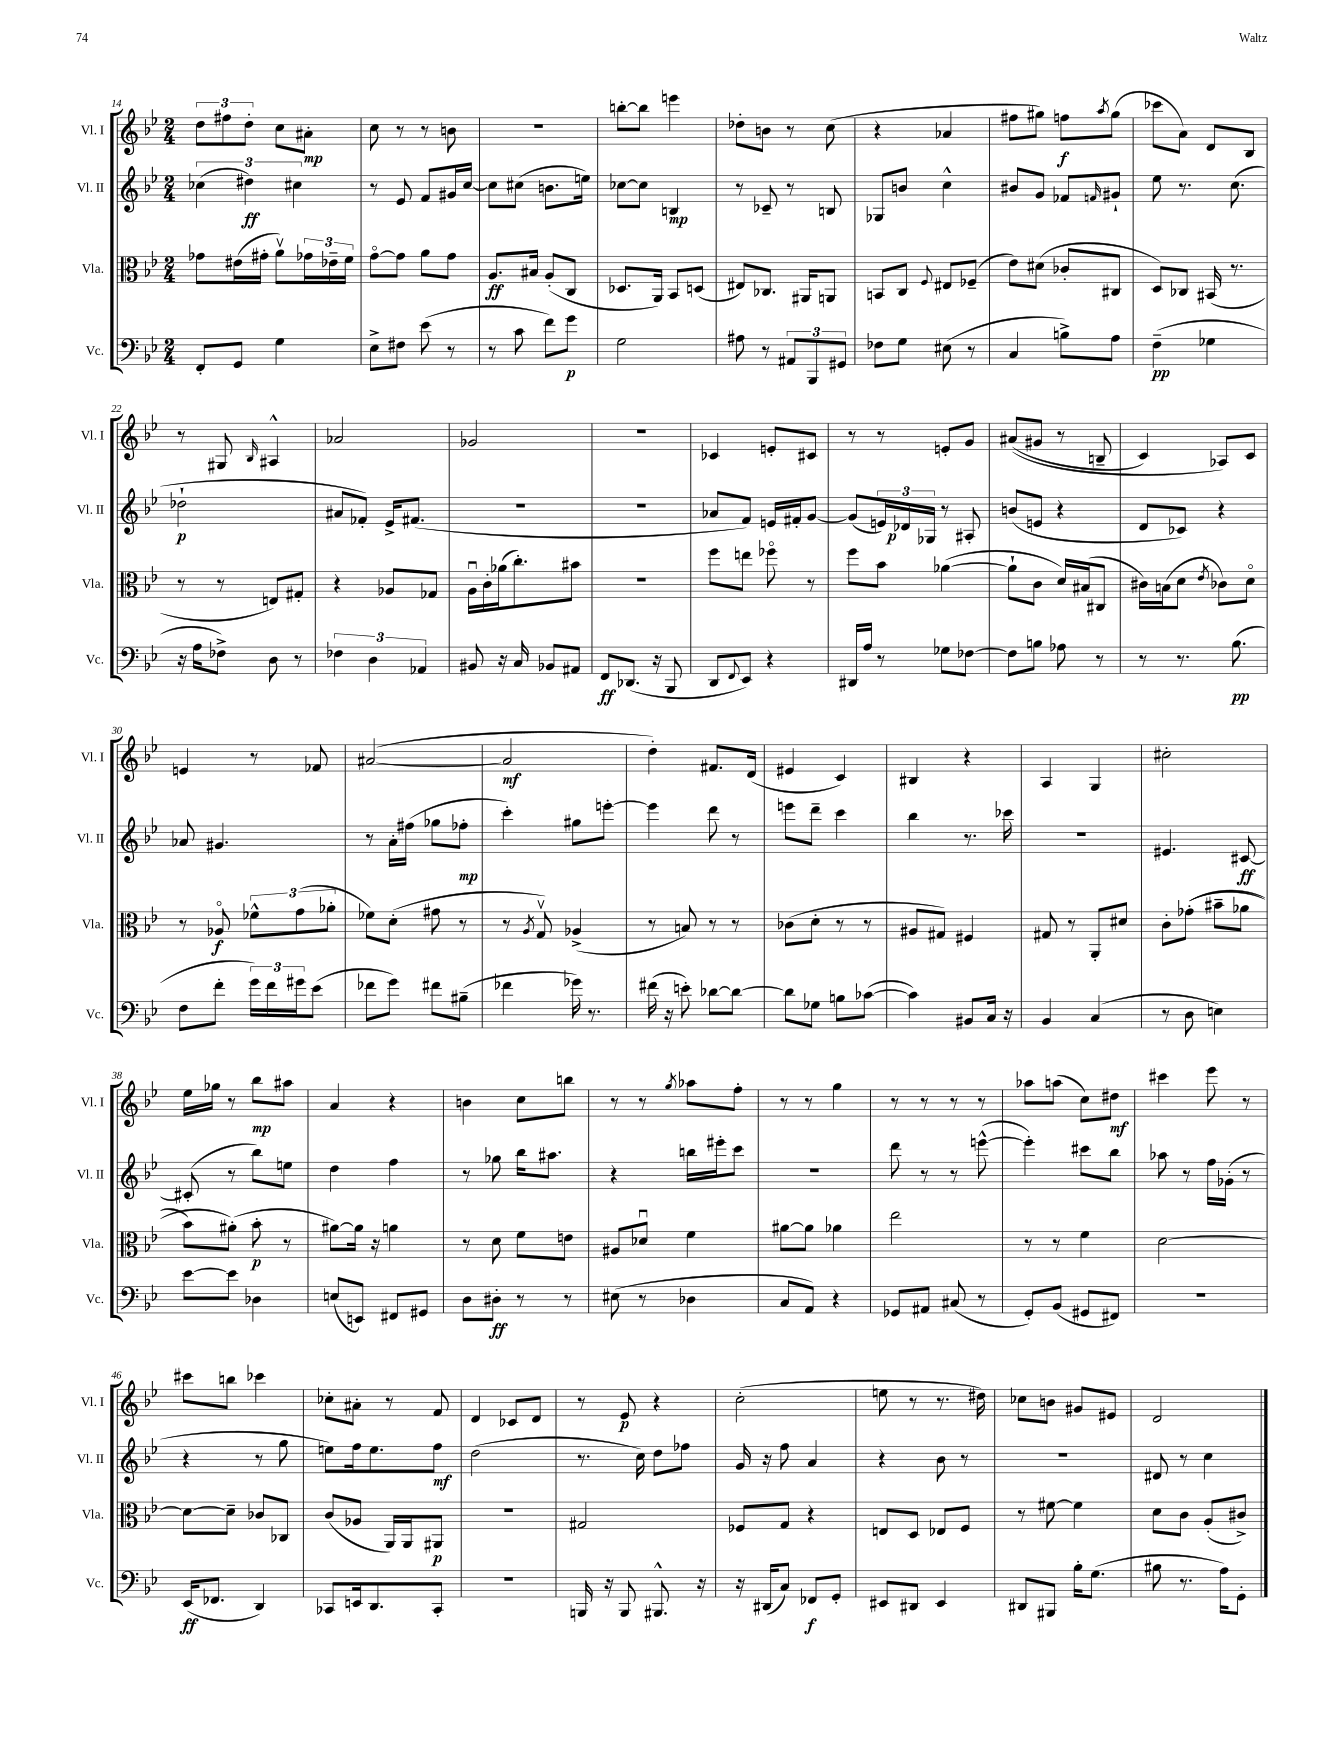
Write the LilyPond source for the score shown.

<<
\new StaffGroup <<
\new Staff = "s0" \with { instrumentName = "Vl. I" shortInstrumentName = "Vl. I" } {
    \clef treble \key bes \major \numericTimeSignature \time 2/4
    \tuplet 3/2 { d''8 fis''8 d''8-. } c''8 ais'8-.\mp |
    c''8 r8 r8 b'8 |
    r2 |
    b''8~-. b''8 e'''4 |
    des''8-. b'8 r8 c''8( |
    r4 aes'4 |
    fis''8 gis''8) f''8\f \acciaccatura { a''8 } gis''8( |
    ces'''8 a'8) d'8 bes8 |
    r8 gis8 \grace { bes16 } ais4-^ |
    aes'2 |
    ges'2 |
    r2 |
    ces'4 e'8-. cis'8 |
    r8 r8 e'8-. g'8 |
    ais'8(\( gis'8 r8 b8-- |
    c'4) aes8\) c'8 |
    e'4 r8 fes'8 |
    ais'2~( |
    ais'2\mf |
    d''4-.) fis'8. d'16( |
    eis'4 c'4) |
    bis4 r4 |
    a4 g4 |
    cis''2-. |
    ees''16 ges''16 r8 bes''8\mp ais''8 |
    a'4 r4 |
    b'4 c''8 b''8 |
    r8 r8 \acciaccatura { g''8 } aes''8 f''8-. |
    r8 r8 g''4 |
    r8 r8 r8 r8 |
    aes''8 a''8( c''8) dis''8\mf |
    cis'''4 ees'''8 r8 |
    cis'''8 b''8 ces'''4 |
    ces''8-. ais'8-. r8 f'8 |
    d'4 ces'8 d'8 |
    r8 ees'8\p r4 |
    c''2-.( |
    e''8 r8 r8. dis''16) |
    ces''8 b'8 gis'8 eis'8 |
    d'2 \bar "|." |
}
\new Staff = "s1" \with { instrumentName = "Vl. II" shortInstrumentName = "Vl. II" } {
    \clef treble \key bes \major \numericTimeSignature \time 2/4
    \tuplet 3/2 { ces''4( dis''4\ff) cis''4 } |
    r8 ees'8 f'8 gis'16 c''16~ |
    c''8 cis''8( b'8. e''16) |
    ces''8~ ces''8 b4\mp |
    r8 ces'8-- r8 b8 |
    ges8 b'8 c''4-^ |
    bis'8 g'8 fes'8 \grace { f'16 } gis'8-! |
    ees''8 r8. c''8.( |
    des''2-!\p |
    ais'8 fes'8-.) ees'16-> fis'8.( |
    R2 |
    r2 |
    aes'8 f'8) e'16 fis'16-. g'8~ |
    g'8( \tuplet 3/2 { e'16) des'16\p ges16 } r8 ais8-. |
    b'8( e'8 r4 |
    d'8 ces'8) r4 |
    aes'8 gis'4. |
    r8 a'16-. fis''16( ges''8 fes''8-.\mp |
    c'''4-.) gis''8 e'''8~-. |
    e'''4 d'''8 r8 |
    e'''8 d'''8-- c'''4 |
    bes''4 r8. ces'''16 |
    R2 |
    eis'4. cis'8~\ff |
    cis'8-.( r8 bes''8) e''8 |
    d''4 f''4 |
    r8 ges''8 bes''16 ais''8. |
    r4 b''16 eis'''16-. c'''8 |
    R2 |
    d'''8 r8 r8 e'''8~-^( |
    e'''4-.) cis'''8 bes''8 |
    aes''8 r8 f''16 ges'16-.( r8 |
    r4 r8 g''8 |
    e''8) f''16 e''8. f''8\mf |
    d''2( |
    r8. c''16) d''8 fes''8 |
    g'16 r16 f''8 a'4 |
    r4 bes'8 r8 |
    R2 |
    dis'8 r8 c''4 \bar "|." |
}
\new Staff = "s2" \with { instrumentName = "Vla." shortInstrumentName = "Vla." } {
    \clef alto \key bes \major \numericTimeSignature \time 2/4
    ges'8 eis'16( gis'16-. a'8\upbow) \tuplet 3/2 { ges'16 ees'16-- f'16 } |
    g'8~\flageolet g'8 a'8 g'8 |
    a8.\ff bis16 a8-.( c8 |
    des8. a,16) bes,8 d8( |
    eis8) ces8. ais,16 a,8 |
    b,8 c8 \appoggiatura { f8 } eis8 fes8--( |
    ees'8) dis'8( ces'8-. cis8 |
    d8) ces8 bis,16( r8. |
    r8 r8 e8) gis8-. |
    r4 aes8 ges8 |
    a16\downbow c'16-. aes'16( c''8.-.) bis'8 |
    r2 |
    f''8 e''8 fes''8\flageolet r8 |
    f''8 bes'8 aes'4~( |
    aes'8-! c'8 d'16) bis16( cis8 |
    cis'16) b16( d'8 \acciaccatura { ees'8 } ces'8) d'8\flageolet |
    r8 aes8\flageolet\f \tuplet 3/2 { fes'8-^ g'8( aes'8-. } |
    fes'8) d'8-.( gis'8 r8 |
    r8 \acciaccatura { a8 } g8\upbow) aes4->( |
    r8 b8) r8 r8 |
    ces'8( d'8-. r8 r8 |
    ais8 gis8) fis4 |
    gis8 r8 a,8-. dis'8 |
    c'8-. ges'8-.(\( bis'8-- aes'8 |
    bes'8) ais'8-.(\) bes'8-.\p r8 |
    ais'8~) ais'16 r16 a'4 |
    r8 d'8 f'8 e'8 |
    ais8 des'8\downbow f'4 |
    ais'8~ ais'8 aes'4 |
    ees''2 |
    r8 r8 f'4 |
    d'2~ |
    d'8~ d'8-- ces'8 ces8 |
    c'8( aes8 a,16) a,16 ais,8\p |
    r2 |
    gis2 |
    fes8 g8 r4 |
    e8 d8 ees8 f8 |
    r8 fis'8~ fis'4 |
    d'8 c'8 a8-.( cis'8->) \bar "|." |
}
\new Staff = "s3" \with { instrumentName = "Vc." shortInstrumentName = "Vc." } {
    \clef bass \key bes \major \numericTimeSignature \time 2/4
    f,8-. g,8 g4 |
    ees8-> fis8 ees'8( r8 |
    r8 c'8 f'8) g'8\p |
    g2 |
    ais8 r8 \tuplet 3/2 { ais,8 bes,,8 gis,8 } |
    fes8 g8 eis8( r8 |
    c4 b8->) a8 |
    f4--\pp( ges4 |
    r16 a16 fes8->) d8 r8 |
    \tuplet 3/2 { fes4 d4 aes,4 } |
    bis,8 r16 c16 bes,8 ais,8 |
    f,8\ff des,8.( r16 bes,,8 |
    d,8 \appoggiatura { f,8 } ees,8) r4 |
    dis,16 a16 r8 ges8 fes8~ |
    fes8 b8 aes8 r8 |
    r8 r8. bes8.\pp( |
    f8 f'8-. \tuplet 3/2 { g'16) f'16 gis'16 } ees'8( |
    fes'8 g'8) fis'8 bis8--( |
    fes'4 ges'16) r8. |
    fis'16( r16 e'8-.) des'8~ des'8~ |
    des'8 ges8 b8 ces'8~( |
    ces'4) bis,8 c16 r16 |
    bes,4 c4( |
    r8 d8 e4) |
    ees'8~ ees'8 des4 |
    e8( e,8) fis,8 gis,8 |
    d8 dis8-.\ff r8 r8 |
    eis8( r8 des4 |
    c8 a,8) r4 |
    ges,8 ais,8 cis8( r8 |
    g,8-.) bes,8( gis,8 fis,8) |
    R2 |
    ees,16\ff( fes,8. d,4) |
    ces,8 e,16 d,8. ces,8-. |
    R2 |
    b,,16 r16 b,,8 bis,,8.-^ r16 |
    r16 dis,16( c8) fes,8\f g,8-. |
    eis,8 dis,8 eis,4 |
    dis,8 bis,,8 bes16-. g8.( |
    bis8 r8. a16) g,8-. \bar "|." |
}
>>
>>
\layout { \context { \Score currentBarNumber = #14 } }
